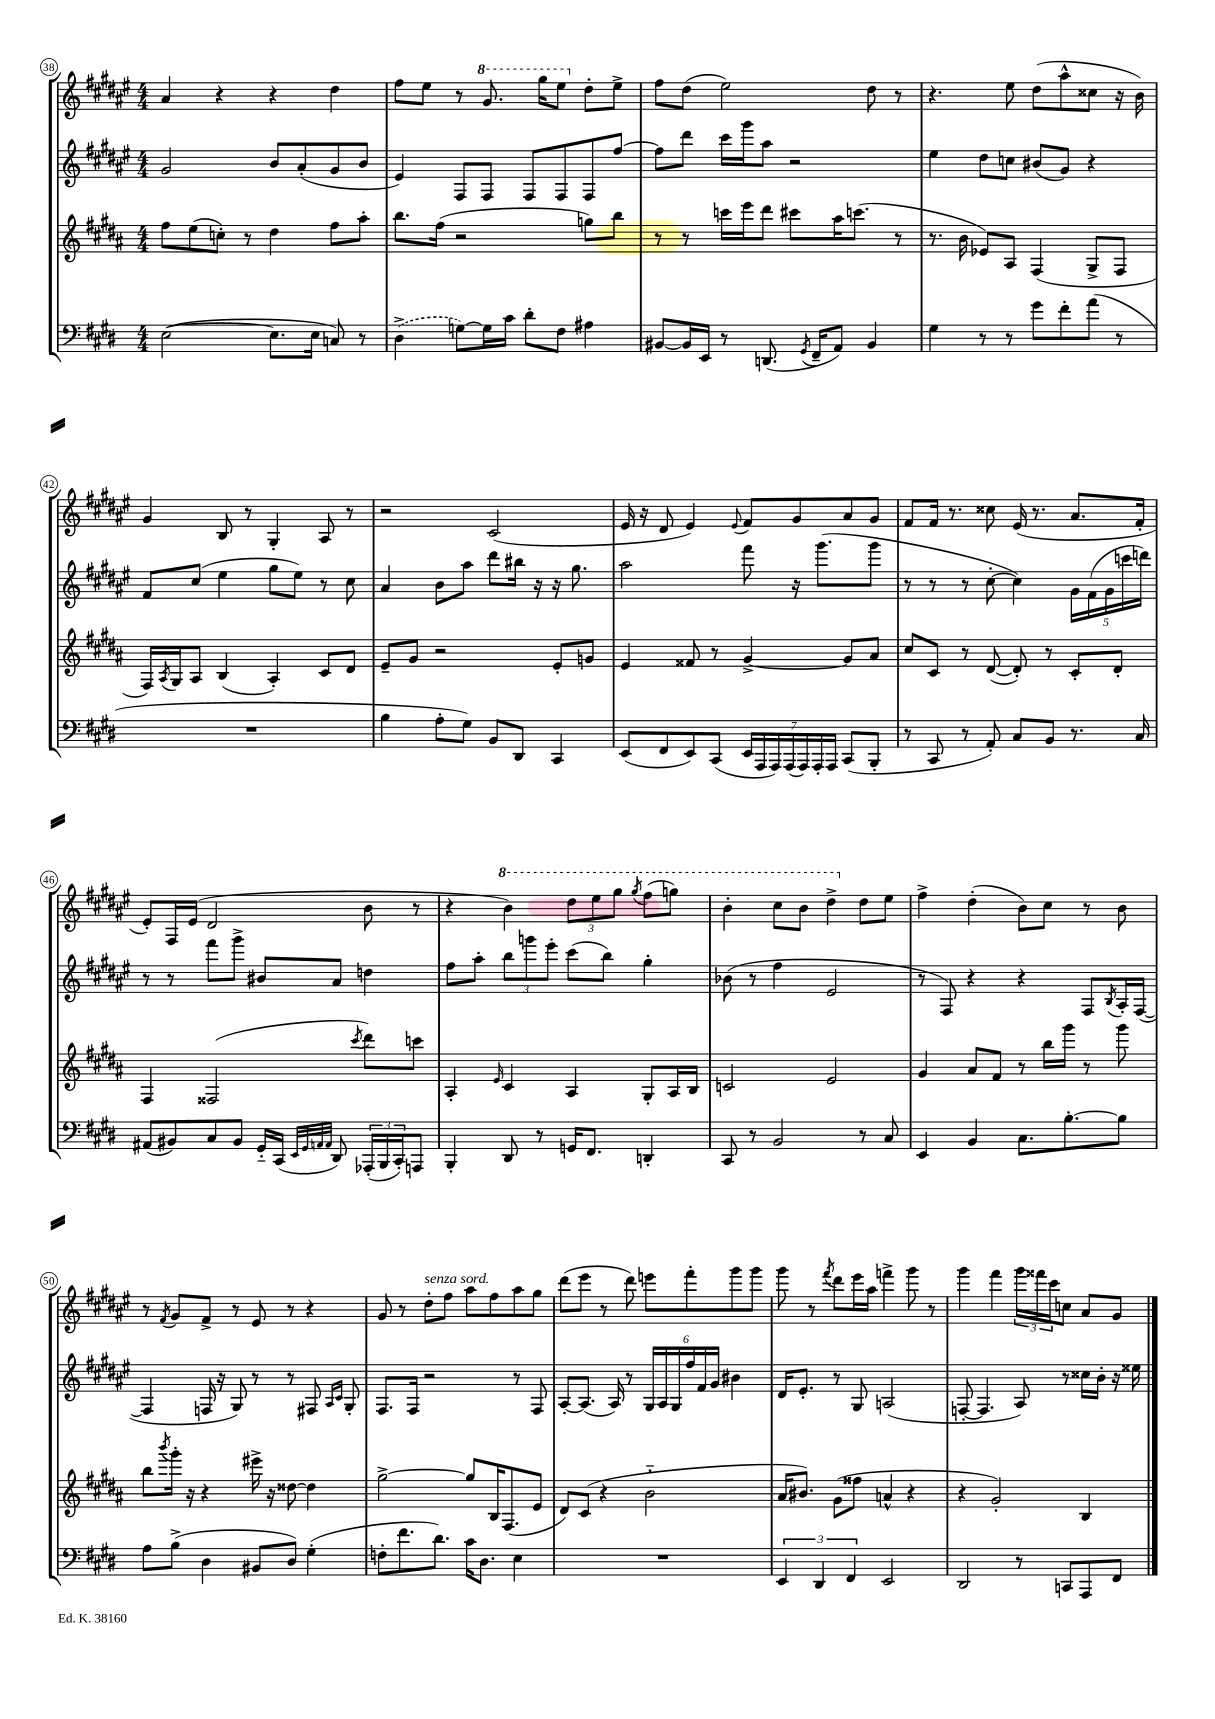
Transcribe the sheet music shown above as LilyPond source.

<<
\new StaffGroup <<
\new Staff = "s0" {
    \clef treble \key fis \major \numericTimeSignature \time 4/4
    ais'4 r4 r4 dis''4 |
    fis''8 eis''8 r8 \ottava #1 gis''8. gis'''16 eis'''8 \ottava #0 dis''8-. eis''8-> |
    fis''8 dis''8( eis''2) dis''8 r8 |
    r4. eis''8 dis''8( ais''8-^ cisis''8 r16 b'16) |
    gis'4 b8 r8 gis4-. ais8 r8 |
    r2 cis'2( |
    eis'16 r16 dis'8 eis'4) \appoggiatura { eis'8 } fis'8 gis'8 ais'8 gis'8 |
    fis'8 fis'16 r8. cisis''8 eis'16( r8. ais'8. fis'16-. |
    eis'8-.) fis16 eis'16( dis'2 b'8 r8 |
    r4 \ottava #1 b''4) \tuplet 3/2 { dis'''8 eis'''8 gis'''8 } \acciaccatura { gis'''8 } fis'''8( g'''8) |
    b''4-. cis'''8 b''8 dis'''4-> \ottava #0 dis''8 eis''8 |
    fis''4-> dis''4-.( b'8) cis''8 r8 b'8 |
    r8 \acciaccatura { fis'8 } gis'8 fis'8-> r8 eis'8 r8 r4 |
    gis'8 r8 dis''8-.^\markup { \italic "senza sord." } fis''8 ais''8 fis''8 ais''8 gis''8 |
    dis'''8( eis'''8 r8 dis'''8) e'''8 fis'''8-. gis'''8 gis'''8 |
    gis'''8 r8 \acciaccatura { fis'''8 } dis'''8 eis'''16 ais''16 f'''4-> gis'''8 r8 |
    gis'''4 fis'''4 \tuplet 3/2 { gis'''16 fisis'''16 cis'''16 } c''8 ais'8 gis'8 \bar "|." |
}
\new Staff = "s1" {
    \clef treble \key fis \major \numericTimeSignature \time 4/4
    gis'2 b'8 ais'8-.( gis'8 b'8 |
    eis'4) fis8 fis8 fis8 fis8 fis8 fis''8~ |
    fis''8 dis'''8 cis'''16 gis'''16 ais''8 r2 |
    eis''4 dis''8 c''8 bis'8( gis'8) r4 |
    fis'8 cis''8( eis''4 gis''8 eis''8) r8 cis''8 |
    ais'4 b'8 ais''8 dis'''8 bis''16 r16 r16 gis''8. |
    ais''2 fis'''8 r16 gis'''8.( gis'''8 |
    r8 r8 r8 cis''8~-. cis''4) \tuplet 5/4 { gis'16 fis'16( gis'16 c'''16 d'''16) } |
    r8 r8 fis'''8 gis'''8-> bis'8 ais'8 d''4 |
    fis''8 ais''8-. \tuplet 3/2 { b''8 g'''8 eis'''8-. } cis'''8( b''8) gis''4-. |
    bes'8( r8 fis''4 eis'2 |
    r8 fis8) r4 r4 fis8 \acciaccatura { b8 } ais16-. fis16~( |
    fis4 f16 r16 gis8) r8 r8 fis8 \grace { ais16 cis'16 } gis8-. |
    fis8. fis16 r2 r8 fis8 |
    ais8~-. ais8.( ais16) r8 \tuplet 6/4 { gis16 ais16 gis16 fis''16 fis'16 gis'16 } bis'4 |
    dis'16 eis'8.-. r8 gis8 a2( |
    f8~-. f4. ais8) r8 cisis''16 b'16-. r16 eisis''16 \bar "|." |
}
\new Staff = "s2" {
    \clef treble \key b \major \numericTimeSignature \time 4/4
    fis''8 e''8( c''8-.) r8 dis''4 fis''8 ais''8-. |
    b''8. fis''16( r2 g''8) b''8 |
    r8 r8 c'''16 e'''16 dis'''8 cis'''8 ais''16 c'''8.( r8 |
    r8. b'16 ees'8) ais8 fis4( gis8-> fis8 |
    fis16) \acciaccatura { ais8 } gis16 ais8 b4( ais4-.) cis'8 dis'8 |
    e'8-- gis'8 r2 e'8-. g'8 |
    e'4 fisis'8 r8 gis'4~-> gis'8 ais'8 |
    cis''8 cis'8 r8 dis'8~( dis'8-.) r8 cis'8-. dis'8-. |
    fis4 fisis2( \acciaccatura { cis'''8 } dis'''8) c'''8 |
    ais4-. \grace { e'16 } cis'4 ais4 gis8-. ais16 b16 |
    c'2 e'2 |
    gis'4 ais'8 fis'8 r8 b''16 gis'''16 r8 gis'''8 |
    b''8 \acciaccatura { b'''8 } gis'''16-. r16 r4 eis'''16-> r16 disis''8~ disis''4 |
    gis''2~-> gis''8 b16 fis8.( e'8 |
    dis'8) cis'8( r4 b'2-_ |
    ais'16 bis'8.) gis'8( fisis''8 a'4-^ r4 |
    r4 gis'2-.) b4 \bar "|." |
}
\new Staff = "s3" {
    \clef bass \key e \major \numericTimeSignature \time 4/4
    e2~( e8. e16 c8) r8 |
    \once \slurDashed dis4->( g8~) g16 cis'16 dis'8-. fis8 ais4 |
    bis,8~ bis,16 e,16 r8 d,8.( \acciaccatura { gis,8 } fis,16-- a,8) bis,4 |
    gis4 r8 r8 gis'8 fis'8-. a'8( r8 |
    R1 |
    b4 a8-. gis8) b,8 dis,8 cis,4 |
    e,8( fis,8 e,8) cis,8( \tuplet 7/4 { e,16 a,,16 a,,16) a,,16( a,,16) a,,16-. a,,16 } cis,8( b,,8-. |
    r8 cis,8 r8 a,8-.) cis8 b,8 r8. cis16 |
    ais,8( bis,8) cis8 bis,8 gis,16-_ cis,16( \grace { e,32 gis,32 a,32 a,32 } dis,8) \tuplet 3/2 { aes,,16-.( b,,16 cis,16-.) } a,,8 |
    b,,4-. dis,8 r8 g,16 fis,8. d,4-. |
    cis,8 r8 b,2 r8 cis8 |
    e,4 b,4 cis8. b8.~-. b8 |
    a8 b8->( dis4 bis,8 dis8) gis4-.( |
    f8-. fis'8. dis'8.) cis'16 dis8. e4 |
    R1 |
    \tuplet 3/2 { e,4 dis,4 fis,4 } e,2 |
    dis,2 r8 c,8 a,,8 fis,8 \bar "|." |
}
>>
>>
\layout { \context { \Score currentBarNumber = #38 \override BarNumber.stencil = #(make-stencil-circler 0.1 0.3 ly:text-interface::print) } }
